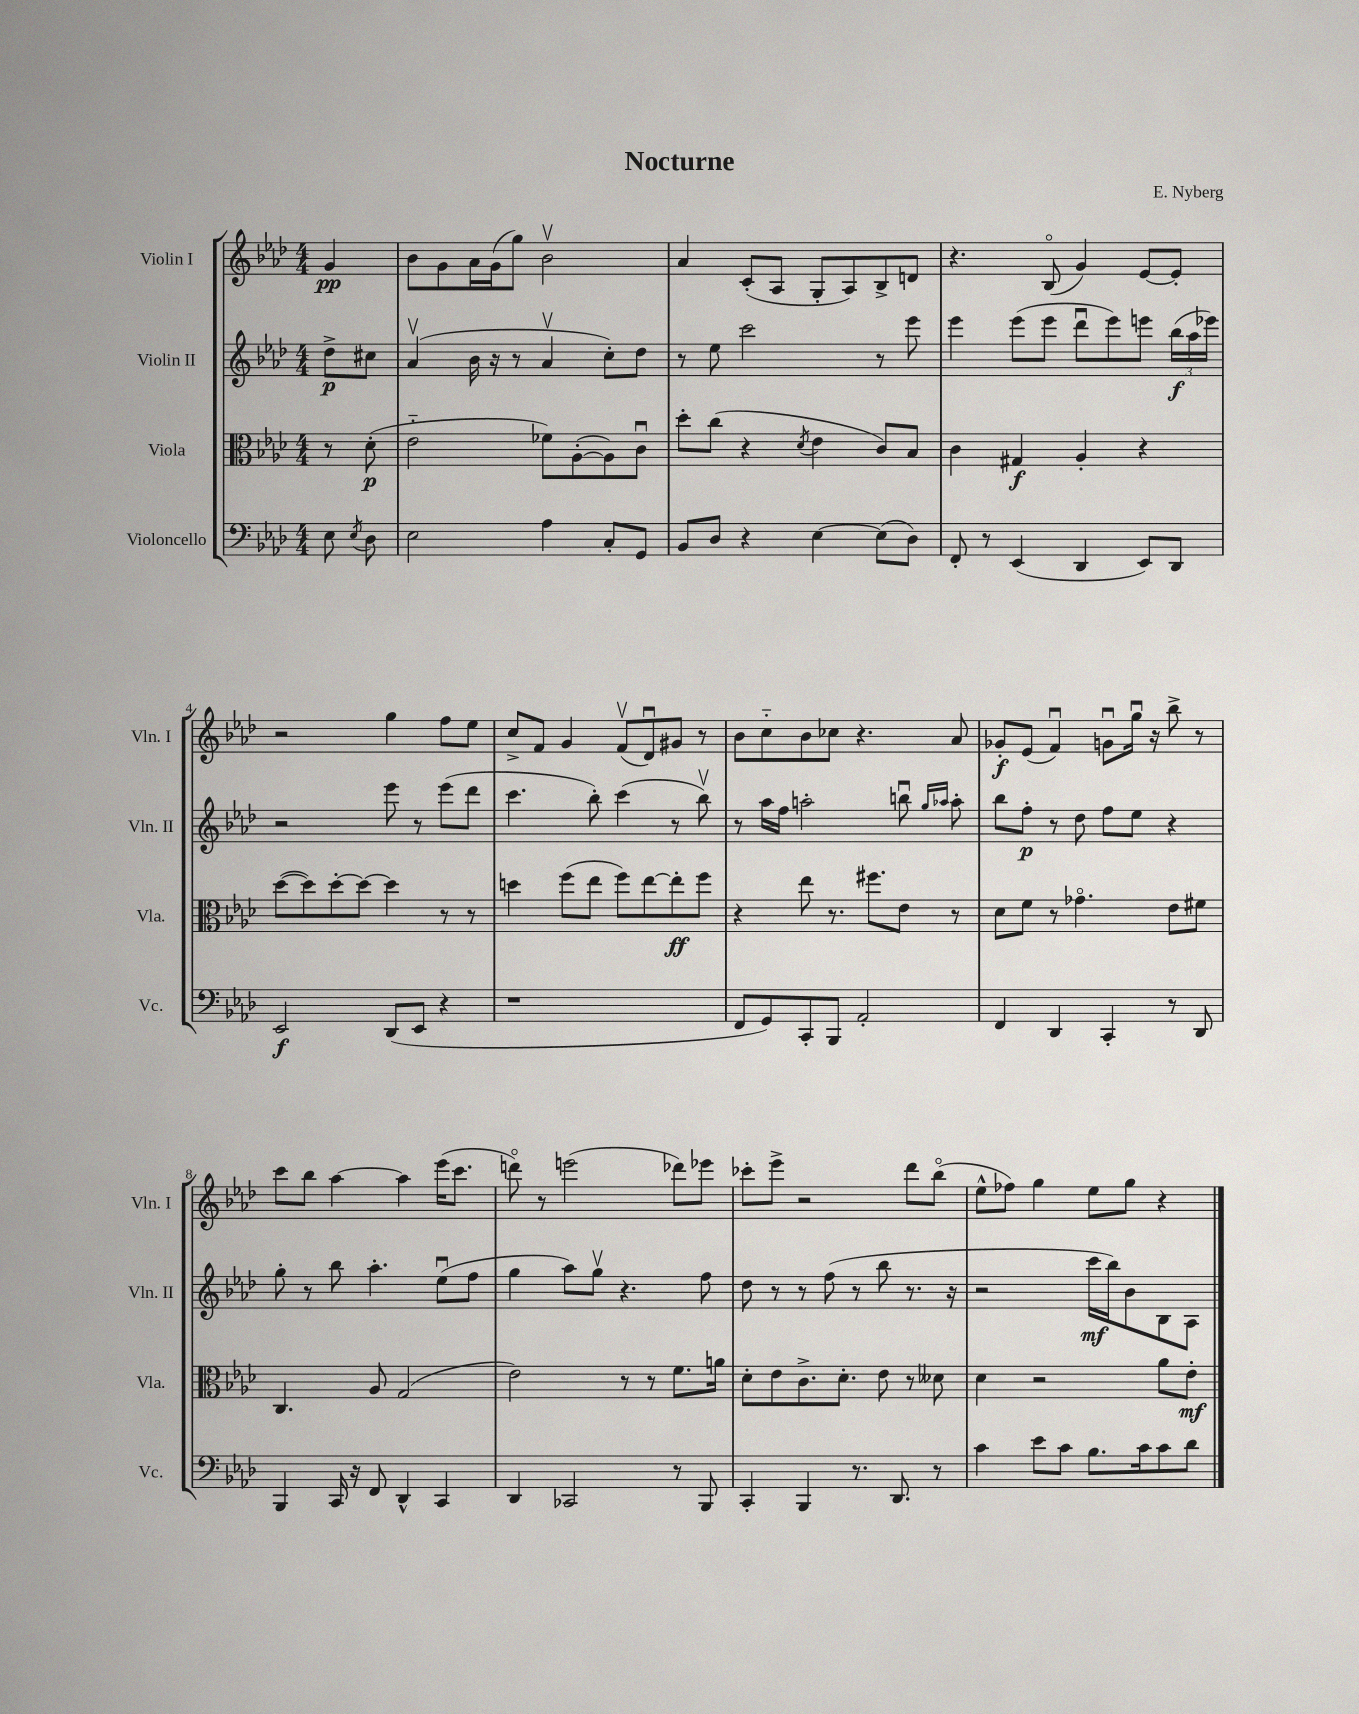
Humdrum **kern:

**kern	**kern	**kern	**kern
*staff4	*staff3	*staff2	*staff1
*clefF4	*clefC3	*clefG2	*clefG2
*k[b-e-a-d-]	*k[b-e-a-d-]	*k[b-e-a-d-]	*k[b-e-a-d-]
*M4/4	*M4/4	*M4/4	*M4/4
8E-	8r	8dd-^	4g
8qE-	.	.	.
8D-	(8d-'	8cc#	.
=	=	=	=
2E-	2e-'~	(4a-v	8b-
.	.	.	8g
.	.	16b-	16a-
.	.	16r	(16g
.	.	8r	8gg)
4A-	8f-)	4a-v	2b-v
.	([8A-'	.	.
8C'	8A-])	8cc')	.
8GG	8cu	8dd-	.
=	=	=	=
8BB-	8dd-'	8r	4a-
8D-	(8cc	8ee-	.
4r	4r	2ccc	(8c'
.	.	.	8A-
.	8qd-	.	.
[4E-	4e-	.	8G'
.	.	.	8A-)
(8E-]	8c)	8r	8B-^
8D-)	8B-	8eee-	8d
=	=	=	=
8FF'	4c	4eee-	4.r
8r	.	.	.
(4EE-	4G#	(8eee-	.
.	.	8eee-	(8B-o
4DD-	4A-'	8ddd-u	4g)
.	.	8eee-)	.
8EE-)	4r	8eee	[8e-
8DD-	.	(24bb-	8e-']
.	.	24aa-	.
.	.	24eee-)	.
=	=	=	=
2EE-	([8dd-	2r	2r
.	8dd-])	.	.
.	[8dd-'	.	.
.	8dd-_	.	.
(8DD-	4dd-]	8eee-	4gg
8EE-	.	8r	.
4r	8r	(8eee-	8ff
.	8r	8ddd-	8ee-
=	=	=	=
1r	4dd	4.ccc	8cc^
.	.	.	8f
.	(8ff	.	4g
.	8ee-	8bb-')	.
.	8ff)	(4ccc	(8fv
.	[8ee-	.	8d-u)
.	8ee-']	8r	8g#
.	8ff	8bb-v)	8r
=	=	=	=
8FF	4r	8r	8b-
8GG)	.	16aa-	8cc'~
.	.	16ff	.
8CC'	8ee-	2aa'	8b-
8BBB-	8.r	.	8cc-
2AA-'	.	.	4.r
.	8.ff#	.	.
.	8e-	8bbu	.
.	.	16qqgg	.
.	.	16qqaa-	.
.	8r	8aa-'	8a-
=	=	=	=
4FF	8d-	8bb-	8g-'
.	8f	8ff'	(8e-
4DD-	8r	8r	4fu)
.	4.g-o	8dd-	.
4CC'	.	8ff	8gu
.	.	8ee-	16ggu
.	.	.	16r
8r	8e-	4r	8bb-^
8DD-	8f#	.	8r
=	=	=	=
4BBB-	4.C	8gg'	8ccc
.	.	8r	8bb-
16CC	.	8bb-	[4aa-
16r	.	.	.
8FF	8A-	4.aa-'	.
4DD-^^	(2G	.	4aa-]
4CC	.	(8ee-u	(16eee-
.	.	.	8.ccc
.	.	8ff	.
=	=	=	=
4DD-	2e-)	4gg	8dddo)
.	.	.	8r
2CC-	.	8aa-)	(2eee
.	.	8ggv	.
.	8r	4.r	.
.	8r	.	.
8r	8.f	.	8ddd-)
8BBB-	.	8ff	8eee-
.	16a	.	.
=	=	=	=
4CC'	8d-'	8dd-	8ccc-'
.	8e-	8r	8eee-^
4BBB-	8.c^	8r	2r
.	.	(8ff	.
.	8.d-'	.	.
8.r	.	8r	.
.	8e-	8bb-	.
8.DD-	.	.	.
.	8r	8.r	8ddd-
8r	8d--	.	(8bb-o
.	.	16r	.
=	=	=	=
4c	4d-	2r	8ee-^^
.	.	.	8ff-)
8e-	2r	.	4gg
8c	.	.	.
8.B-	.	16ccc	8ee-
.	.	16bb-)	.
.	.	8b-	8gg
16c	.	.	.
8c	8a-	8B-	4r
8d-	8e-'	8A-	.
==	==	==	==
*-	*-	*-	*-
